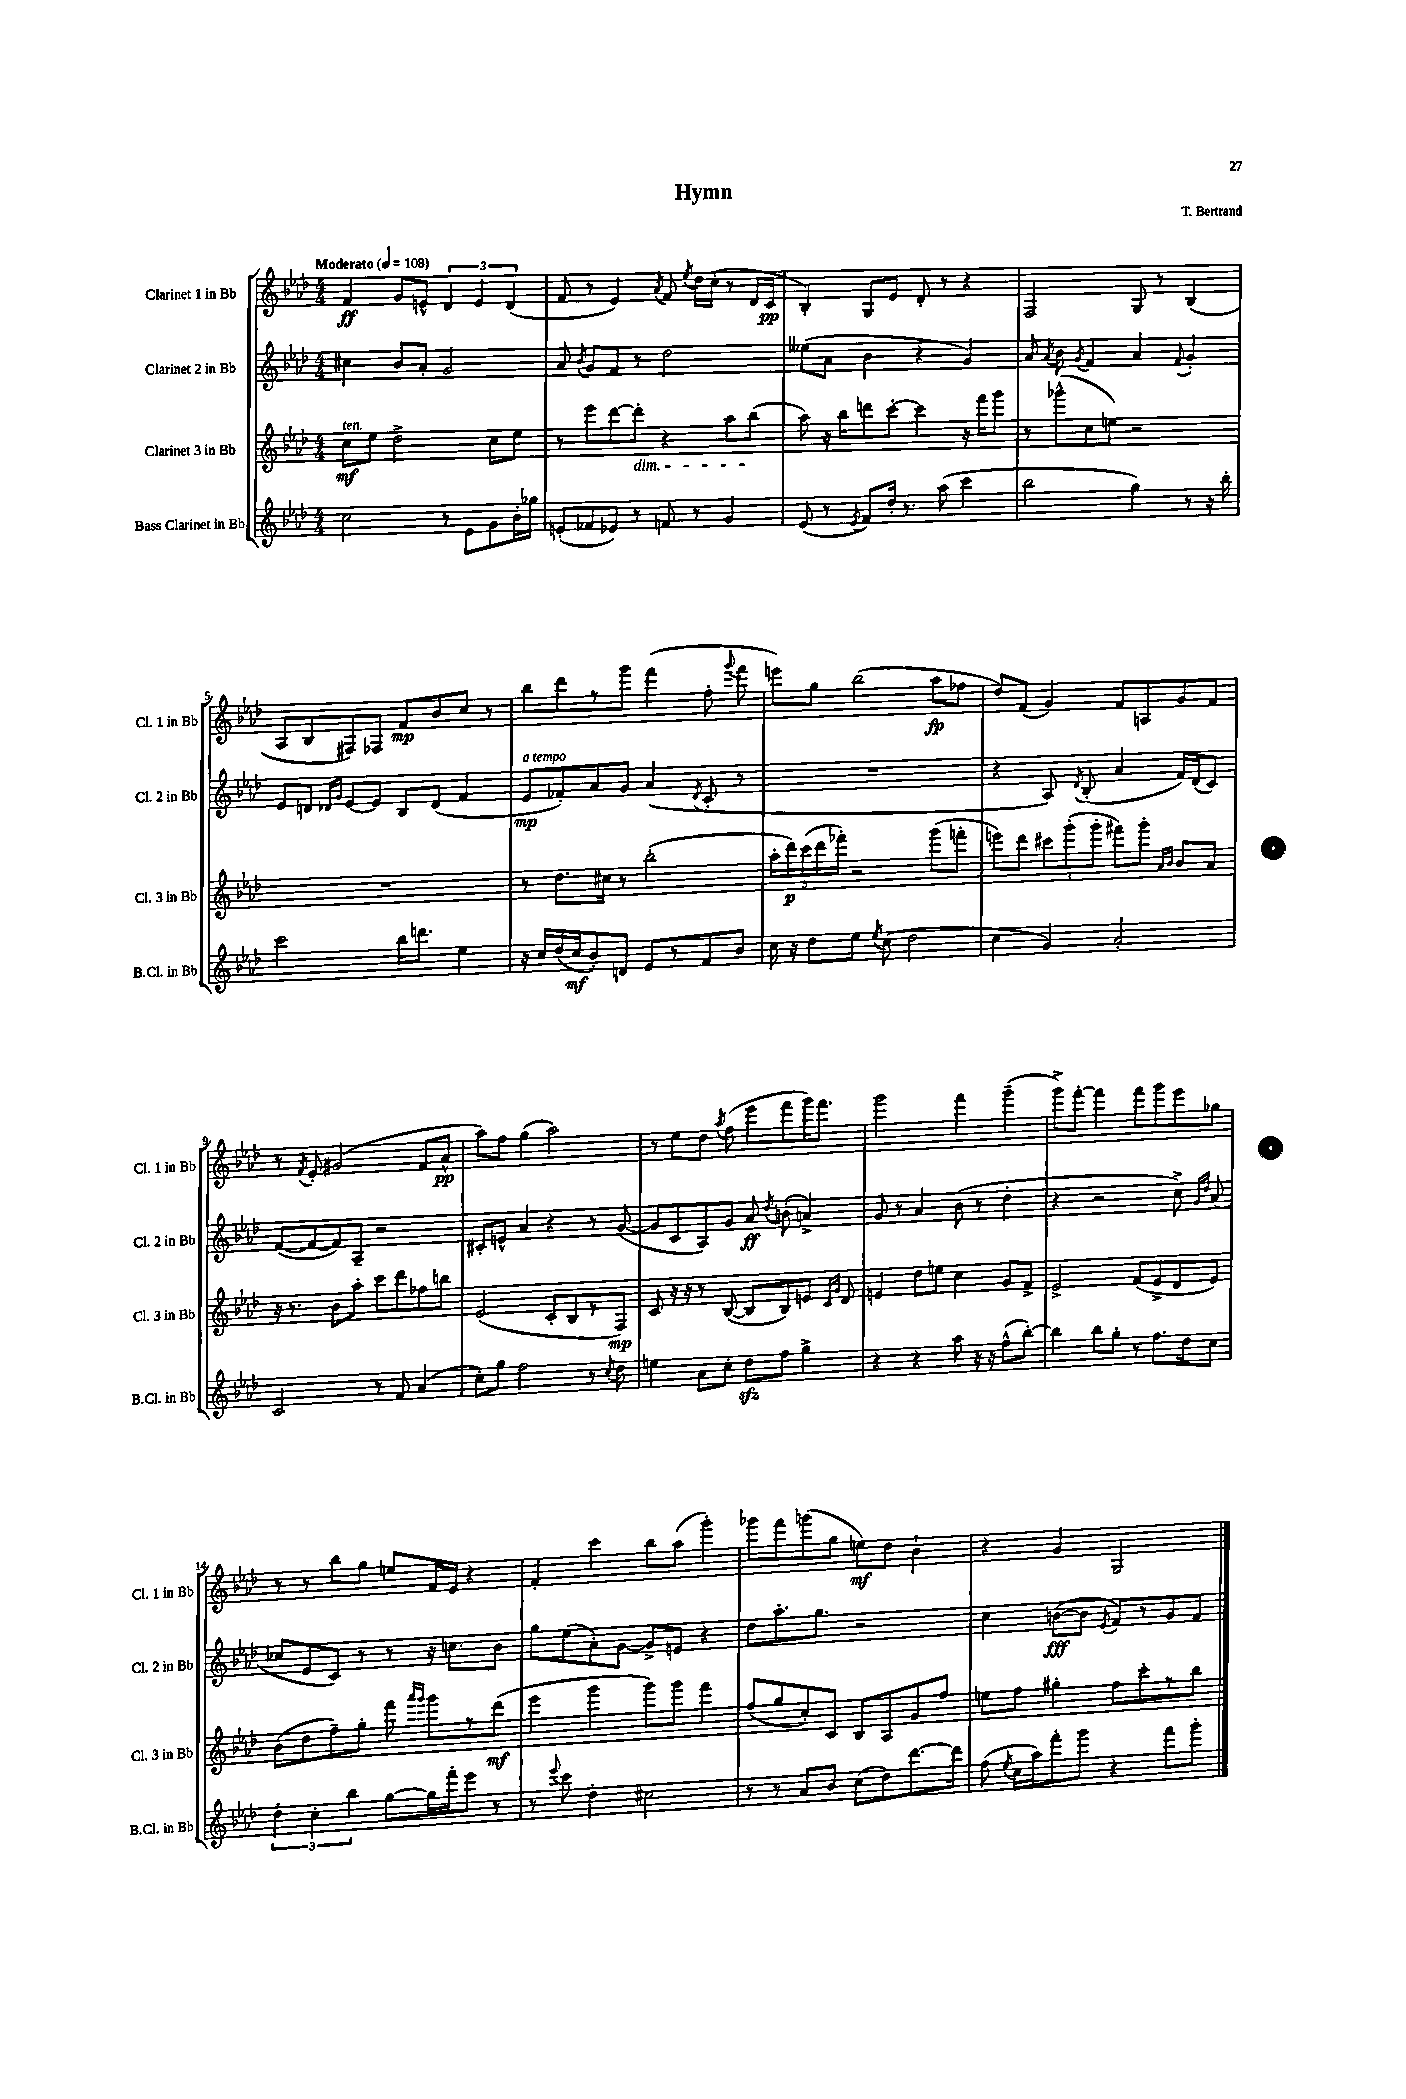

**kern	**kern	**kern	**kern
*staff4	*staff3	*staff2	*staff1
*clefG2	*clefG2	*clefG2	*clefG2
*k[b-e-a-d-]	*k[b-e-a-d-]	*k[b-e-a-d-]	*k[b-e-a-d-]
*M4/4	*M4/4	*M4/4	*M4/4
*MM108	*MM108	*MM108	*MM108
2cc	8cc	4cc#	4f
.	8ee-	.	.
.	2dd-^	8b-	8g
.	.	8a-'	8e^^
8r	.	2g	6d-
8e-	.	.	.
.	.	.	6e
8g	8cc	.	.
.	.	.	(6d-
16b-'	8ee-	.	.
16gg-	.	.	.
=	=	=	=
(8e'	8r	8a-	8f
.	.	8qb-	.
8f-	8eee-	8g	8r
8e-)	[8ddd-	8f	4e-)
8r	8ddd-']	8r	.
.	.	.	8qa-
8f	4r	2dd-	8f
.	.	.	8qee-
8r	.	.	16dd-
.	.	.	(16cc'
4g	8aa-	.	8r
.	(8bb-	.	16d-
.	.	.	16c
=	=	=	=
(8e-	8aa-)	(8ee--	4B-')
8r	16r	8a-	.
.	16bb-	.	.
8qe-	.	.	.
8f)	8ddd	4b-	8G
16dd-'	[8ccc'	.	8e-
8.r	.	.	.
.	4ccc]	4r	8d-'
(8aa-	.	.	8r
4ccc	16r	4g)	4r
.	16fff	.	.
.	8ggg	.	.
=	=	=	=
2bb-	8r	8a-	2F
.	.	8qa-	.
.	(8ggg-^^	8b-	.
.	.	8qg	.
.	8cc	4f	.
.	8ee)	.	.
4gg)	2r	4a-	8G
.	.	.	8r
.	.	8qqf	.
8r	.	4g'	(4B-
16r	.	.	.
16bb-'	.	.	.
=	=	=	=
2ccc	1r	8e-	8A-
.	.	8d	8B-
.	.	16qqd-	.
.	.	16qqg	.
.	.	[8e-	8F#)
.	.	8e-]	8F-
16bb-	.	8B-	8f
8.ddd	.	.	.
.	.	(8d-	8b-
4ee-	.	4f	8cc
.	.	.	8r
=	=	=	=
16r	8r	8e-	8bb-
16cc	.	.	.
(16dd-	8.dd-	8f-')	8ddd-
16cc	.	.	.
8b-')	.	8a-	8r
.	16cc#	.	.
8d	8r	8g	8ggg
8e-	(2bb-'	(4a-	(4fff
8r	.	.	.
.	.	8qd-	.
8f	.	8c'	8ff'
.	.	.	8qqggg
8b-	.	8r	8fff
=	=	=	=
16cc	20aa-'	1r	8eee)
.	20ddd-)	.	.
16r	.	.	.
.	(20ccc	.	.
8dd-	.	.	8gg
.	20ddd-	.	.
.	20fff-')	.	.
8ee-	2r	.	(2bb-
8qee-	.	.	.
(8cc	.	.	.
2dd-	.	.	.
.	(8ggg	.	8aa-
.	8fff'	.	8ff-
=	=	=	=
4cc	8eee)	4r	8dd-)
.	8ddd-	.	(8f
4g)	12ccc#	8A-)	4g)
.	(12ggg'	.	.
.	.	8qd-	.
.	.	(8B-'	.
.	12ggg'	.	.
2a-'	8fff#)	4a-	8f
.	8ggg'	.	8A
.	16qqa-	.	.
.	16qqb-	.	.
.	8b-	16f)	8g
.	.	(16d-	.
.	8a-	8c)	8f
=	=	=	=
2c	16r	([8f	8r
.	8.r	.	.
.	.	.	8qf
.	.	8f_	8e-'
.	8b-	8f])	(2g#
.	8aa-'	8A-~	.
8r	8ccc	2r	.
8f	8ddd-	.	.
(4a-	8ff-	.	8f
.	8bb	.	8a-^^
=	=	=	=
8cc')	(2e-	8c#'	8aa-)
8gg	.	8e^^	8ff
2ff	.	4a-	(4gg
.	8c'	4r	2aa-)
.	8B-	.	.
8r	8r	8r	.
8qcc	.	.	.
8dd-	8F)	([8g	.
=	=	=	=
4ee	8c	8g]	8r
.	16r	8c	8ee-
.	16r	.	.
8a-	8r	8A-)	8dd-
.	.	.	8qaa-
8cc'	([8B-	8g	(8ff
8dd-	8B-]	8a-	8eee-
.	.	8qdd-	.
8ff	8B-)	(8b'	8fff
4gg^	8e	4a^)	16ggg)
.	.	.	8.fff
.	16qqc	.	.
.	16qqg	.	.
.	8d-	.	.
=	=	=	=
4r	4e	8g	2ggg
.	.	8r	.
4r	8dd-	4a-	.
.	8ee	.	.
8aa-	4cc	(8b-	4fff
16r	.	8r	.
16r	.	.	.
(8ff^^	8g	4dd-'	(4ggg~
[8bb-')	8f^	.	.
=	=	=	=
4bb-]	2e-^	4r	8ggg^)
.	.	.	[8fff'
8bb-	.	2r	4fff]
8gg'	.	.	.
8r	(8f	.	8fff
8.ff	8e-^	.	8ggg
.	8d-	8cc^)	8eee-
16dd-	.	.	.
.	.	16qqg	.
.	.	16qqdd-	.
8cc	8e-)	(8a-	8gg-
=	=	=	=
6dd-'	(8b-	8cc-	8r
.	8dd-	8e-	8r
6cc'	.	.	.
.	8ff~)	8c)	8bb-
6bb-	.	.	.
.	8gg'	8r	8gg
[8gg	8fff	8r	8ee
.	16qqaaa-	.	.
.	16qqggg	.	.
16gg]	8ggg	16r	16f
16fff'	.	8.cc	16e-
8eee-	8r	.	4r
8r	(8ddd-	8b-	.
=	=	=	=
8r	4eee-	8gg	4f'
8qqeee-	.	.	.
8ccc	.	(8ee-	.
4dd-'	4ggg	8a-')	4ccc
.	.	[8g	.
2cc#	8ggg)	8g^]	8bb-
.	8ggg	8e	(8aa-
.	4fff	4r	4ggg')
=	=	=	=
8r	(8ff	8dd-	8ggg-
8r	8gg	8.aa-'	8fff
8a-	8cc')	.	(8ggg
.	.	8.gg	.
8b-	8c	.	8gg
(8cc	8B-	2r	8ee)
8dd-)	8A-	.	8dd-
[8.ddd-	8g	.	4b-`
.	8ff	.	.
16ddd-]	.	.	.
=	=	=	=
(8ff	8ee	4cc	4r
8qee-	.	.	.
16cc	8ff	.	.
16aa-)	.	.	.
8fff'	4gg#'	([8b	4g
8ggg	.	8b]	.
.	.	8qe-	.
4r	8ff	8f)	2G
.	8ccc'	8r	.
8fff	8r	8g	.
8ggg'	8bb-	8f	.
==	==	==	==
*-	*-	*-	*-
